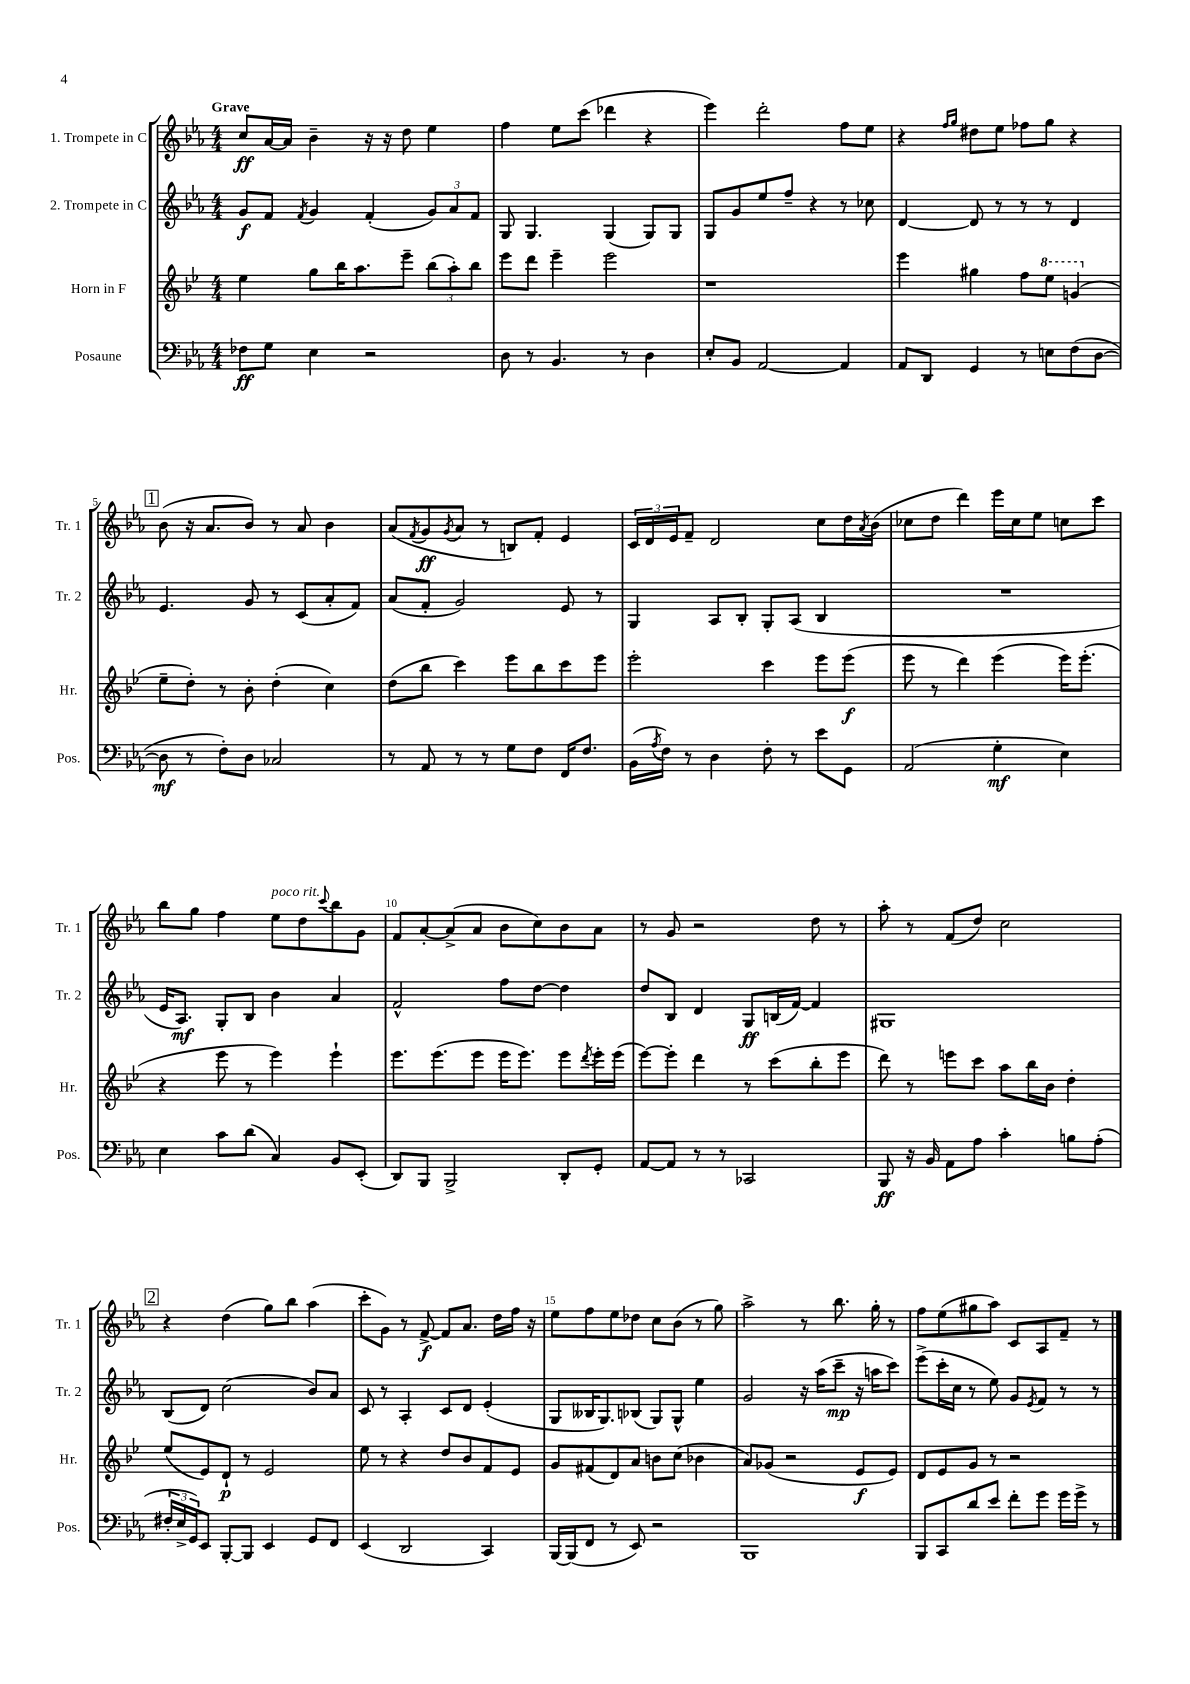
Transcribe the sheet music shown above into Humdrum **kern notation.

**kern	**kern	**kern	**kern
*staff4	*staff3	*staff2	*staff1
*clefF4	*clefG2	*clefG2	*clefG2
*k[b-e-a-]	*k[b-e-]	*k[b-e-a-]	*k[b-e-a-]
*M4/4	*M4/4	*M4/4	*M4/4
8F-\L	4ee-\	8g/L	8cc/L
8G\J	.	8f/J	[16a-/L
.	.	.	16a-/]JJ
.	.	8qf/	.
4E-\	8gg\L	4g/	4b-~\
.	16bb-\K	.	.
.	8.aa\	.	.
2r	.	(4f'/	16r
.	.	.	16r
.	8eee-~\J	.	8dd\
.	(12bb-\L	12g/L)	4ee-\
.	12aa'\)	12a-/	.
.	12bb-\J	12f/J	.
=	=	=	=
8D\	8eee-\L	8G/	4ff\
8r	8ddd\J	4.G/	.
4.BB-/	4eee-~\	.	8ee-\L
.	.	.	(8ccc\J
.	2eee-\	(4G/	4ddd-\
8r	.	.	.
4D\	.	8G/L)	4r
.	.	8G/J	.
=	=	=	=
8E-'/L	1r	8G/L	4eee-\)
8BB-/J	.	8g/	.
[2AA-/	.	8ee-/	2ddd'\
.	.	8ff~/J	.
.	.	4r	.
4AA-/]	.	8r	8ff\L
.	.	8cc-\	8ee-\J
=	=	=	=
8AA-/L	4eee-\	[4d/	4r
8DD/J	.	.	.
.	.	.	16qqff/LL
.	.	.	16qqgg/JJ
4GG/	4gg#\	8d/]	8dd#\L
.	.	8r	8ee-\J
8r	8ff\L	8r	8ff-\L
8E\L	8eee-\J	8r	8gg\J
(8F\	(4gg/	4d/	4r
[8D\J	.	.	.
=	=	=	=
8D\]	8ee-~\L	4.e-/	(8b-\
8r	8dd'\J)	.	16r
.	.	.	8.a-/L
8F'\L)	8r	.	.
8D\J	8b-'\	8g/	8b-/J)
2C-/	(4dd'\	8r	8r
.	.	(8c/L	8a-/
.	4cc\)	8a-'/	4b-\
.	.	8f/J)	.
=	=	=	=
8r	(8dd\L	(8a-/L	(8a-/L
.	.	.	8qf/
8AA-/	8bb-\J	8f'/J	8g/
.	.	.	8qg/
8r	4ccc\)	2g/)	8a-/J
8r	.	.	8r
8G\L	8eee-\L	.	8B/L)
8F\J	8bb-\	.	8f'/J
16FF/LK	8ccc\	8e-/	4e-/
8.F/J	.	.	.
.	8eee-\J	8r	.
=	=	=	=
(16BB-\LL	2eee-'\	4G/	24c/LL
.	.	.	24d/
8qA-/	.	.	.
16F\JJ)	.	.	.
.	.	.	24e-/J
8r	.	.	8f~/J
4D\	.	8A-/L	2d/
.	.	8B-'/J	.
8F'\	4ccc\	8G'/L	.
8r	.	(8A-/J	.
8e-\L	8eee-\L	4B-/	8cc\L
8GG\J	(8eee-\J	.	16dd\L
.	.	.	8qa-/
.	.	.	(16b-\JJ
=	=	=	=
(2AA-/	8eee-\	1r	8cc-\L
.	8r	.	8dd\J
.	4ddd\)	.	4ddd\)
4G'\	(4eee-\	.	16eee-\LL
.	.	.	16cc-\J
.	.	.	8ee-\J
4E-\)	16eee-\LK)	.	8cc\L
.	(8.eee-'\J	.	.
.	.	.	8ccc\J
=	=	=	=
4E-\	4r	16e-/LK	8bb-\L
.	.	8.A-/J)	.
.	.	.	8gg\J
8c\L	8eee-\	8G'/L	4ff\
(8d\J	8r	8B-/J	.
4C/)	4eee-\)	4b-\	8ee-\L
.	.	.	8dd\
.	.	.	8qqccc/
8BB-/L	4eee-`\	4a-/	8bb-\
(8EE-'/J	.	.	8g\J
=	=	=	=
8DD/L)	8.eee-\L	2f^^/	8f/L
8BBB-/J	.	.	[8a-'/
.	(8.eee-\	.	.
2BBB-^/	.	.	(8a-^/]
.	8eee-\J	.	8a-/J
.	16eee-\LK	8ff\L	8b-\L
.	8.eee-\J)	.	.
.	.	[8dd\J	8cc\)
8DD'/L	8eee-\L	4dd\]	8b-\
.	8qddd/	.	.
8GG'/J	16eee-'\L	.	8a-\J
.	(16eee-\JJ	.	.
=	=	=	=
[8AA-/L	[8eee-\L)	8dd/L	8r
8AA-/]J	8eee-'\]J	8B-/J	8g/
8r	4ddd\	4d/	2r
8r	.	.	.
2CC-/	8r	8G/L	.
.	(8ccc\L	(16B/L	.
.	.	[16f/JJ)	.
.	8bb-'\	4f/]	8dd\
.	8eee-\J	.	8r
=	=	=	=
8BBB-/	8ddd\)	1G#	8aa-'\
16r	8r	.	8r
16BB-/	.	.	.
8AA-\L	8eee\L	.	(8f/L
8A-\J	8ccc\J	.	8dd/J)
4c'\	8aa\L	.	2cc\
.	16bb-\L	.	.
.	16b-\JJ	.	.
8B\L	4dd'\	.	.
(8A-'\J	.	.	.
=	=	=	=
24F#'/LL	(8ee-/L	(8B-/L	4r
24E-^/	.	.	.
24GG/J)	.	.	.
8EE-/J	8e-/)	8d/J)	.
[8BBB-'/L	8d`/J	(2cc\	(4dd\
8BBB-/]J	8r	.	.
4EE-/	2e-/	.	8gg\L)
.	.	.	8bb-\J
8GG/L	.	8b-/L)	(4aa-\
8FF/J	.	8a-/J	.
=	=	=	=
(4EE-/	8ee-\	8c/	8ccc'\L
.	8r	8r	8g\J)
2DD/	4r	4A-'/	8r
.	.	.	[8f^/
.	8dd/L	8c/L	8f/]L
.	8b-/	8d/J	8.a-/J
4CC/)	8f/	(4e-'/	.
.	.	.	16dd\LL
.	8e-/J	.	16ff\JJ
.	.	.	16r
=	=	=	=
[16BBB-/LL	8g/L	8G/L	8ee-\L
(16BBB-/]J	.	.	.
8FF/J	(8f#/	16B--/K	8ff\
.	.	8.G/)	.
8r	8d/)	.	8ee-\
8EE-/)	8a/J	(8B-/J	8dd-\J
2r	8b\L	8G/L)	8cc\L
.	(8cc\J	8G^^/J	(8b-\J
.	4b-\	4ee-\	8r
.	.	.	8gg\)
=	=	=	=
1BBB-	8a/L)	2g/	2aa-^\
.	(8g-/J	.	.
.	2r	.	.
.	.	16r	8r
.	.	(16aa-\LK	.
.	.	8ccc~\J	8.bb-\
.	8e-/L	16r	.
.	.	16aa\LK	16gg'\
.	8e-/J)	8ccc\J)	8r
=	=	=	=
8BBB-/L	8d/L	(8eee-^\L	8ff\L
8CC/	8e-/	16ccc'\L	(8ee-\
.	.	16cc\JJ	.
8d/	8g/J	8r	8gg#\
8e-/J	8r	8ee-\)	8aa-\J)
8f'\L	2r	8g/L	8c/L
.	.	8qe-/	.
8g\J	.	8f/J	8A-/
16g\LL	.	8r	8f~/J
16g^\JJ	.	.	.
8r	.	8r	8r
==	==	==	==
*-	*-	*-	*-
